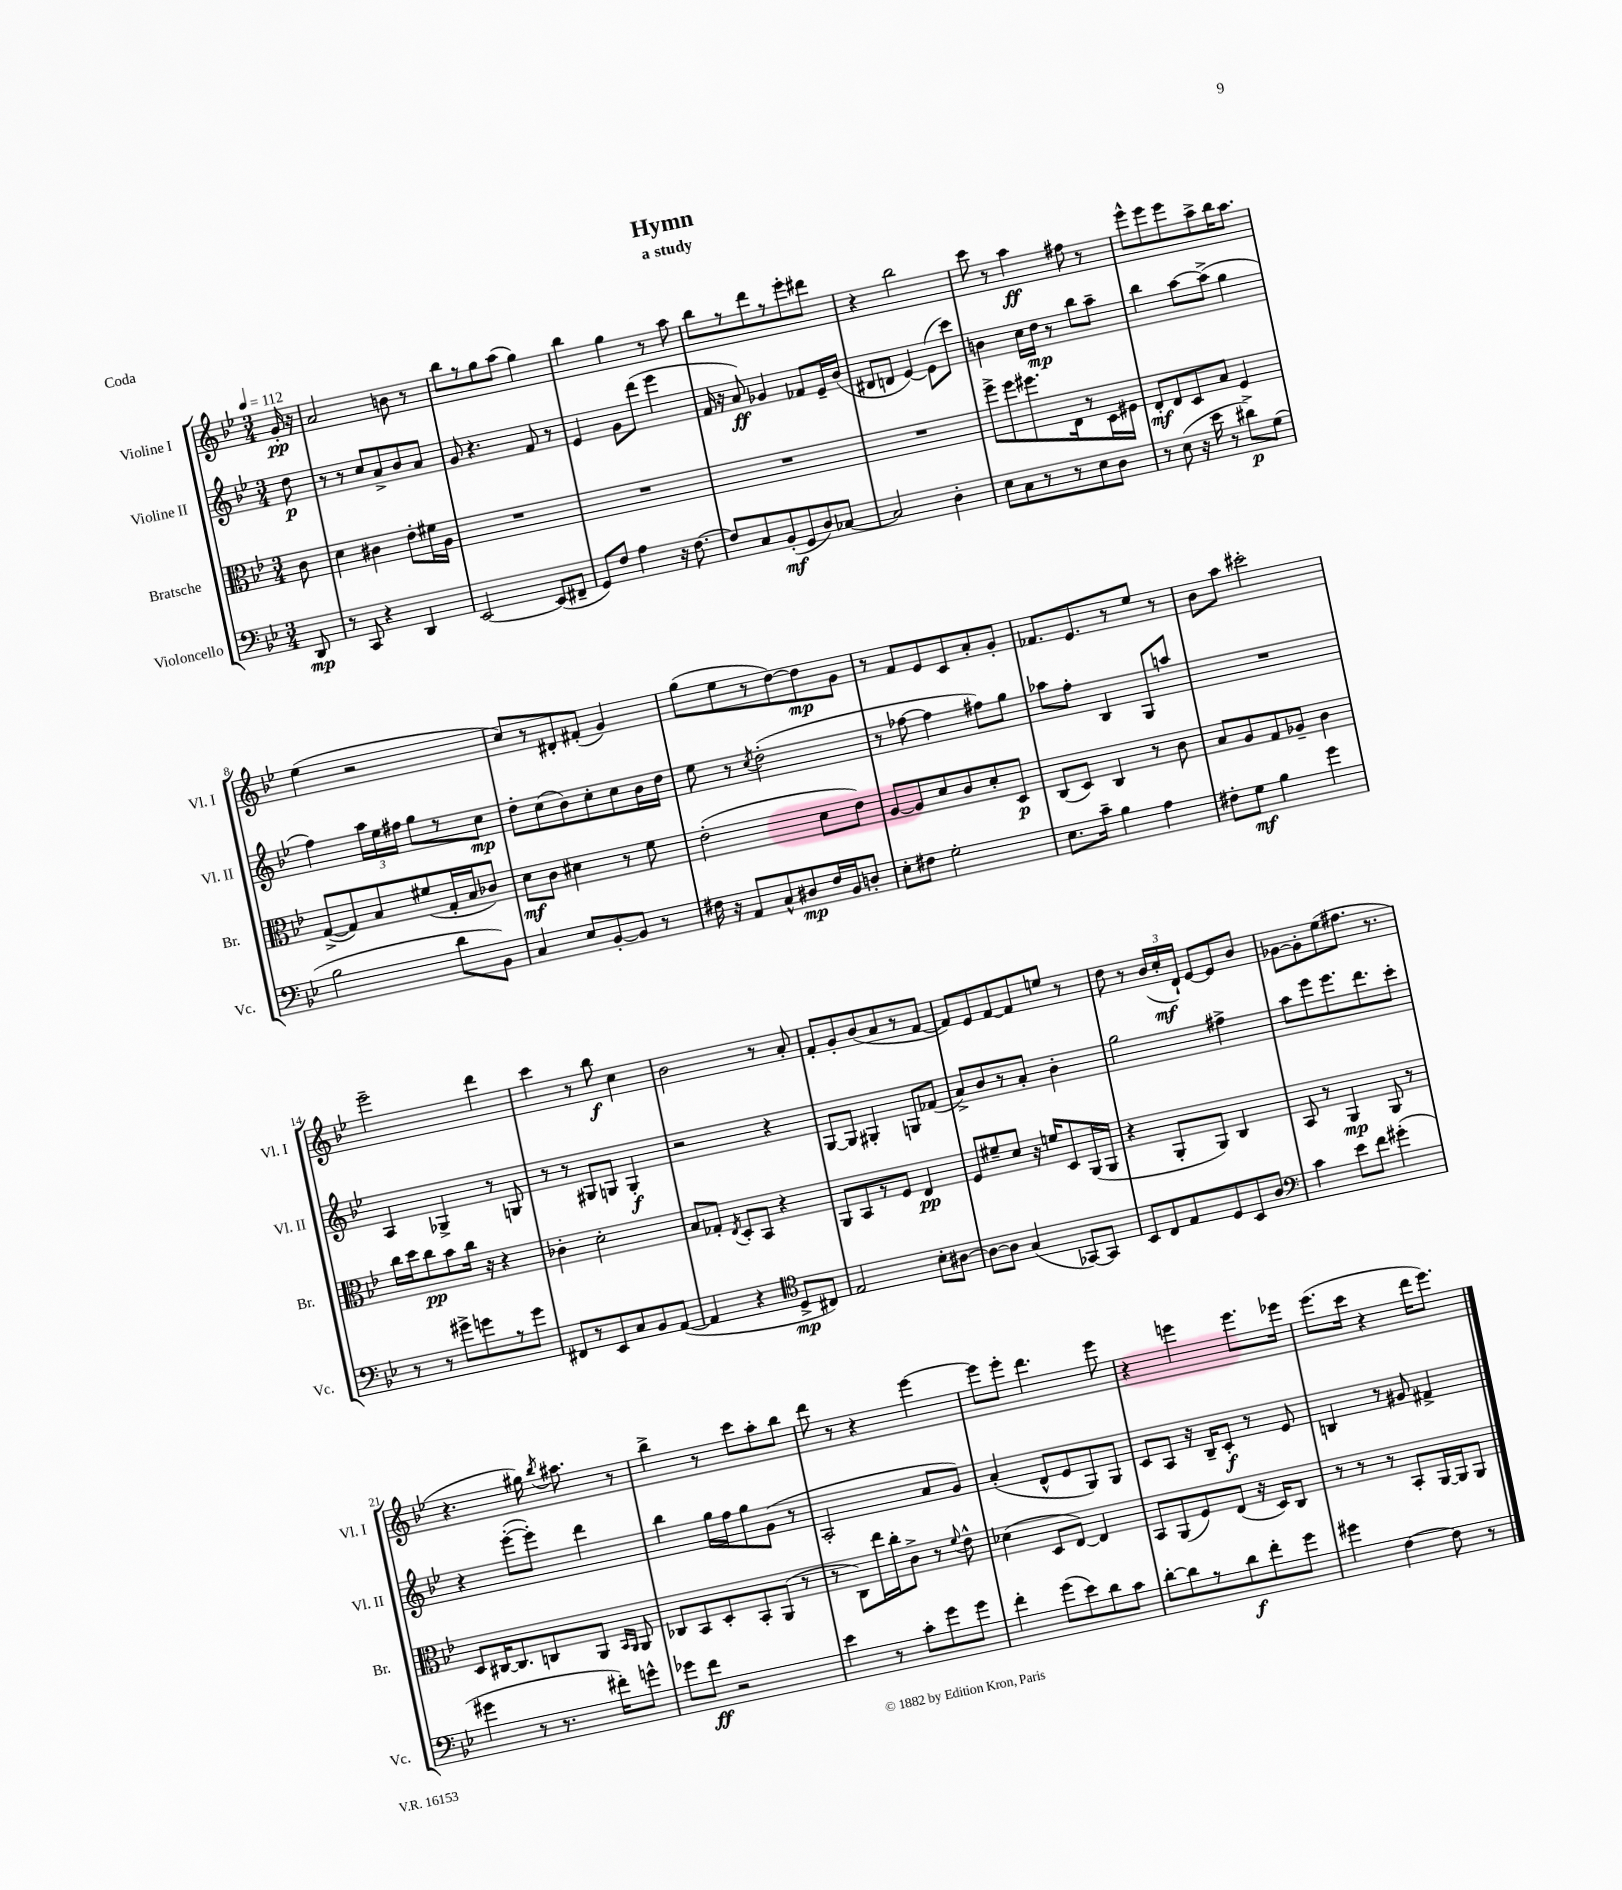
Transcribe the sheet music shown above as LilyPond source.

\header { title = "Hymn" subtitle = "a study" piece = "Coda" }
<<
\new StaffGroup <<
\new Staff = "s0" \with { instrumentName = "Violine I" shortInstrumentName = "Vl. I" } {
    \clef treble \key bes \major \numericTimeSignature \time 3/4 \partial 8 \tempo 4 = 112
    \autoBeamOff g'16-.\pp r16 |
    a'2 b'8 r8 |
    bes''8[ r8 g''8 a''8]( g''4) |
    bes''4 g''4 r8 a''8 |
    bes''8[ r8 d'''8 r8 ees'''8-. dis'''8] |
    r4 bes''2 |
    c'''8 r8 a''4\ff fis''8 r8 |
    ees'''8[-^ ees'''8 ees'''8 a''8-> bes''16 a''8.] |
    ees''4( r2 |
    c''8[) r8 dis'8-. fis'8]-.( g'4) |
    g''8[( ees''8 r8 d''8~) d''8\mp g'8] |
    r8 f'8[ ees'8 c'8 a'8-. g'8]-. |
    fes'8.[ ees'8. r8 ees''8] r8 |
    bes'8[ a''8] cis'''2-. |
    ees'''2-- d'''4 |
    c'''4 r8 bes''8\f c''4 |
    bes'2 r8 a'8-. |
    f'8[-. g'8-. bes'8( a'8 r8 f'8]~ |
    f'8[) ees'8 f'8~ f'8 e''8] r8 |
    d''8 r8 \tuplet 3/2 { bes'16[( c''16-.\mf d'16]-!) } ees'8[~ ees'8 bes'8] |
    ges'8[~ ges'8-. ees''8( fis''8.] r8. |
    r4. gis''16) \acciaccatura { bes''8 } ais''8. r8 |
    bes''4-> r8 c'''8[ a''8-. bes''8] |
    d'''8 r8 r4 ees'''4~ |
    ees'''8[ ees'''8]-. d'''4. ees'''8 |
    r4 e'''4 e'''8.[ ees'''16] |
    ees'''8.[( c'''16] r4 d'''16[ ees'''8.]) \bar "|." |
}
\new Staff = "s1" \with { instrumentName = "Violine II" shortInstrumentName = "Vl. II" } {
    \clef treble \key bes \major \numericTimeSignature \time 3/4 \partial 8
    \autoBeamOff d''8\p |
    r8 r8 c''8[ a'8-> bes'8 a'8] |
    g'8 r4. f'8 r8 |
    ees'4 g'8[ d'''8]( ees'''4 |
    f'16 r16 a'8\ff) ges'4 fes'8[ ees'16-- bes'16]( |
    dis'8[ d'8] ees'4~) ees'8[( c'''8]) |
    b'4 c''16[ d''16]\mp r8 bes''8[ a''8]-- |
    bes''4 a''8[~ a''8]->( g''4 |
    f''4) \tuplet 3/2 { a''16[ ees''16 fis''16] } g''8[ r8 c''8]\mp |
    d''8[-. c''8( bes'8) c''8-. c''8 bes'16 d''16] |
    ees''8 r8 \acciaccatura { c''8 } d''2-.( |
    r8 fes''8~ fes''4 fis''8[) g''8] |
    aes''8[ f''8]-. bes4 g8[ a''8] |
    R2. |
    a4 ges4-> r8 g8 |
    r8 r8 gis8[ g8] g4-.\f |
    r2 r4 |
    g8[~ g8] gis4-. g8[ fes'8]( |
    a'8[->) bes'8 r8 a'8]-. bes'4-. |
    g''2 fis''4-> |
    a''8[ ees'''8 ees'''8. d'''8. c'''8]-. |
    r4 ees'''8[~-.( ees'''8]-.) d'''4 |
    bes''4 g''16[ f''16 g''8 g'8]( r8 |
    a2-. a'8[ g'8]) |
    a'4-.( d'8[-^ ees'8 g8) g8] |
    c'8[ a8] r16 bes16[-- c'8]-.\f r8 ees'8 |
    b4 r8 gis'8 fis'4-> \bar "|." |
}
\new Staff = "s2" \with { instrumentName = "Bratsche" shortInstrumentName = "Br." } {
    \clef alto \key bes \major \numericTimeSignature \time 3/4 \partial 8
    \autoBeamOff c'8 |
    d'4 cis'4 ees'8[-. fis'16 a16] |
    R2. |
    R2. |
    R2. |
    R2. |
    f''8[-> f''8 fis''8. ees16 r8 d16 fis16] |
    ees8[-.\mf ees8 d8 bes8] f4 |
    g8[~->( g8) bes8 fis'8( g16-. bes16 ces'8]) |
    d'8[\mf c'8] dis'4 r8 f'8 |
    ees'2-.( d'8[ ees'8]) |
    a8[~ a8 d'8 c'8 d'8-. d8]\p |
    c8[( d8]) c4 r8 c'8 |
    bes8[ a8 g8 aes8]-- c'4 |
    c''16[ d''16 c''8\pp bes'8 c''16] r16 r4 |
    ces'4-. d'2-. |
    bes8[ ges8]-. \acciaccatura { ees8 } d8[-. bes,8] r4 |
    a,8[ bes,8 r8 f8] ees4\pp |
    f8[ fis'8-- d'8] r16 f'16[ d8 a,16( a,16] |
    r4 a,8[-. a,8]) c4 |
    bes,8 r8 a,4\mp a,8 r8 |
    d8[ cis16~ cis8. c8 a,8] \grace { bes,16[ a,16] } a,8 |
    ces8[ bes,8 d8-. bes,8-. a,8]( r8 |
    r8 c8[) ees''16 c''16-. c'8]-> r8 \appoggiatura { f'8 } ees'8-^ |
    des'4( d8[ ees8]~) ees4 |
    bes,8[ a,8( f8) ees8]( r16 d16[) c8] |
    r8 r8 r8 bes,8[-. a,16~ a,16 a,8] \bar "|." |
}
\new Staff = "s3" \with { instrumentName = "Violoncello" shortInstrumentName = "Vc." } {
    \clef bass \key bes \major \numericTimeSignature \time 3/4 \partial 8
    \autoBeamOff d,8\mp |
    r8 c,8 r4 d,4 |
    ees,2~ ees,8[( fis,8]-- |
    g,8[) f8] a4 r16 f8.~ |
    f8[ c8 bes,8-.\mf( g,8 d8) ces8]~ |
    ces2 d4-. |
    ees8[ c8 r8 r8 ees8 d8] |
    r8 ees8( r16 ees'16 r8 dis'8[->\p) g8]( |
    bes2 d'8[ bes,8]) |
    c4 ees8[ bes,8~-. bes,8] r8 |
    fis16 r16 a,8[ c8-^ dis8\mp fis16 bes,16 d8]-. |
    ees8[-. fis8] g2-. |
    ees8.[ c'16]-- bes4 a4 |
    fis8[-. g8]\mf bes4 g'4 |
    r8 r8 gis'8[-> g'8 r8 g'8] |
    fis,8[ r8 ees,8 c8 bes,8 a,8]~( |
    a,4 r4 \clef tenor d8[->\mp cis8]) |
    ees2 bes8[-. ais8]~ |
    ais8[~ ais8] g4( ges,8[~) ges,8] |
    bes,8[ c8 ees8 d8 bes,8 a8] |
    \clef bass c'4 ees'8[ f'8] gis'4-.( |
    gis'4 r8 r8. fis'16[-.) g'8]-^ |
    ges'8[ f'8]\ff r2 |
    ees'4 r8 c'8[-. g'8 g'8] |
    f'4-. g'8[( ees'8) d'8 c'8] |
    d'8[~-. d'8 r8 d'8\f f'8-. g'8] |
    gis'4 f4~ f8 r8 \bar "|." |
}
>>
>>
